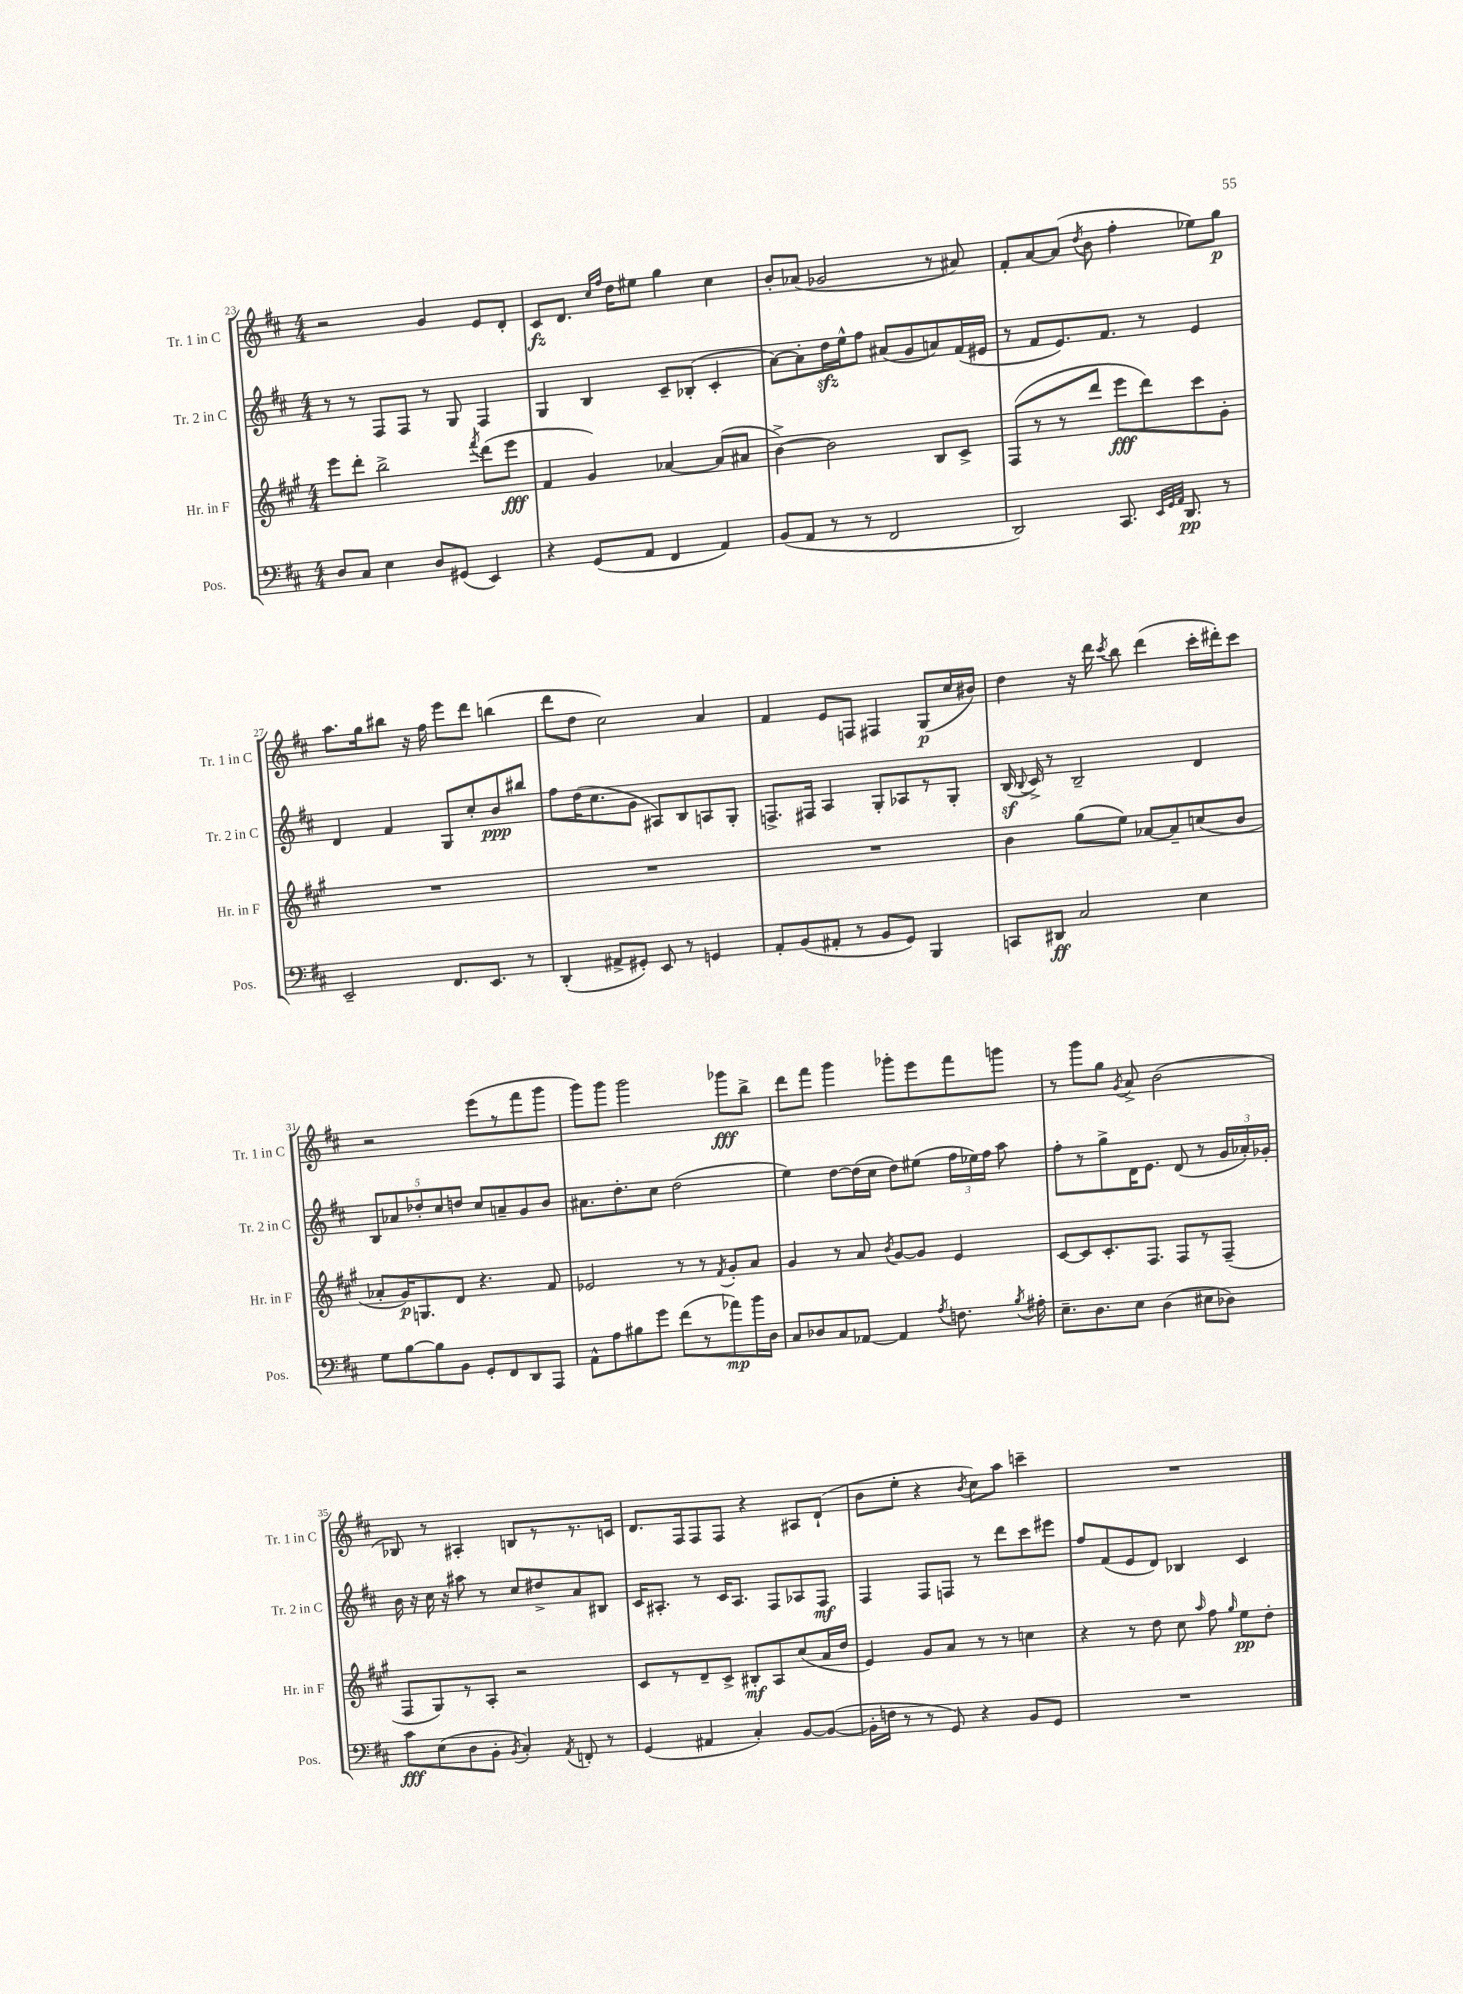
<<
\new StaffGroup <<
\new Staff = "s0" \with { instrumentName = "Tr. 1 in C" shortInstrumentName = "Tr. 1 in C" } {
    \clef treble \key d \major \numericTimeSignature \time 4/4
    \autoBeamOff r2 g'4 e'8[ d'8]-. |
    cis'8[\fz d'8.] \grace { cis''16[ fis''16] } d''16[ eis''8] g''4 cis''4 |
    b'8[-. aes'8]( ges'2 r8 ais'8) |
    fis'8[-. a'8~ a'8]( \acciaccatura { d''8 } b'8 fis''4-. ees''8[) g''8]\p |
    a''8.[ g''16 bis''8] r16 fis''16 e'''8[ d'''8] b''4( |
    d'''8[ d''8] cis''2) a'4 |
    fis'4 e'8[ f8] fis4 g8[\p( cis''16 bis'16]) |
    d''4 r16 d'''16 \acciaccatura { cis'''8 } b''8 d'''4( cis'''16[-. dis'''16-.) cis'''8] |
    r2 e'''8[( r8 fis'''8 g'''8] |
    g'''8[) g'''8] g'''2 ges'''8[\fff b''8]-> |
    d'''8[ fis'''8] g'''4 ges'''8[-. e'''8 fis'''8 g'''8] |
    r8 g'''8[ g''8] \acciaccatura { g'8 } a'8-> b'2( |
    bes8) r8 ais4-. b8[ r8 r8. c'16] |
    d'8.[ fis16 fis8 fis8] r4 ais8[ d'8]-!( |
    b'8[ e''8]-. r4 \acciaccatura { b'8 } cis''8[) a''8] c'''4-- |
    R1 \bar "|." |
}
\new Staff = "s1" \with { instrumentName = "Tr. 2 in C" shortInstrumentName = "Tr. 2 in C" } {
    \clef treble \key d \major \numericTimeSignature \time 4/4
    \autoBeamOff r8 r8 fis8[ fis8] r8 g8 fis4 |
    g4 b4 cis'8[-- bes8]-.( cis'4-. |
    a'8[~) a'8-. d''16\sfz e''16-^ fis''8] ais'8[( g'8 a'8) fis'16( eis'16] |
    r8 fis'8[ e'8.) fis'8.] r8 e'4 |
    d'4 fis'4 g8[ cis''8-. b'8\ppp bis''8] |
    fis''8[ d''16( cis''8. g'8] ais8[) b8 a8 g8]-. |
    f8.[-> fis16] a4 g8[-. aes8 r8 g8]-. |
    b16\sf( \appoggiatura { b8 } cis'16->) r8 b2-- d'4 |
    \tuplet 5/4 { b8[ aes'8 des''8-. cis''8 d''8] } cis''8[ a'8-- g'8 b'8] |
    ais'8.[ d''8.-. cis''8] d''2( |
    e''4) d''8[~ d''16( cis''16] d''8[) eis''8]( \tuplet 3/2 { fis''16[ ees''16) fis''16] } a''8 |
    fis''8[-. r8 g''8-> d'16 e'8.] d'8( r8 \tuplet 3/2 { g'16[ aes'16-.) ges'16]-. } |
    b'16 r16 cis''16 r16 ais''8 r8 cis''8[ dis''8-> a'8 bis8] |
    cis'16[ ais8.]-. r8 cis'16[ ais8.] fis8[ aes8 fis8]\mf |
    fis4 fis8[ f8] r8 d'''8[ cis'''8 eis'''8] |
    fis''8[ fis'8( e'8 d'8]) bes4 cis'4 \bar "|." |
}
\new Staff = "s2" \with { instrumentName = "Hr. in F" shortInstrumentName = "Hr. in F" } {
    \clef treble \key a \major \numericTimeSignature \time 4/4
    \autoBeamOff e'''8[ d'''8]-. b''2-> \acciaccatura { fis'''8 } d'''8[( e'''8]\fff |
    fis'4 gis'4) aes'4~ aes'8[( ais'8] |
    b'4~->) b'2 b8[ cis'8]-> |
    fis8[( r8 r8 d'''8] e'''8[\fff d'''8) cis'''8 gis'8]-. |
    R1 |
    R1 |
    R1 |
    b'4 gis''8[( e''8]) aes'8[~ aes'8-- c''8( b'8] |
    aes'8[-. gis'16\p) g8. d'8] r4. fis'8 |
    ees'2 r8 r8 \acciaccatura { fis'8 } gis'8[-. a'8] |
    gis'4 r8 a'8 \acciaccatura { b'8 } gis'8[~ gis'8] e'4 |
    cis'8[~ cis'8 cis'8.-. fis8.] fis8[ r8 fis8]--( |
    fis8[ gis8) r8 a8]-. r2 |
    cis'8[ r8 d'8-- cis'8]-> bis8[-.\mf a8 cis''8( a'16 d''16] |
    e'4) gis'8[ a'8] r8 r8 c''4 |
    r4 r8 d''8 cis''8 \grace { a''16 } fis''8 \grace { gis''16 } e''8[\pp d''8]-. \bar "|." |
}
\new Staff = "s3" \with { instrumentName = "Pos." shortInstrumentName = "Pos." } {
    \clef bass \key d \major \numericTimeSignature \time 4/4
    \autoBeamOff d8[ cis8] e4 d8[ gis,8]( e,4) |
    r4 g,8[( a,8] fis,4 a,4) |
    b,8[( a,8] r8 r8 fis,2 |
    d,2) cis,8. \grace { e,32[ g,32 a,32] } d,8.\pp r8 |
    e,2-- fis,8.[ e,8.] r8 |
    d,4-.( ais,8[-> gis,8]-.) e,8 r8 g,4 |
    a,8[-. b,8( ais,8]-. r8 b,8[ g,8]) b,,4 |
    c,8[ dis,8]\ff cis2 e4 |
    g8[ b8~ b8 b,8] g,8[-. fis,8 d,8 a,,8] |
    a,8[-^ a8 bis8 g'8] fis'8[( r8 aes'8\mp) b'16 d16] |
    cis8[ des8 cis8 aes,8]~ aes,4 \acciaccatura { a8 } f8. \acciaccatura { b8 } ais16-. |
    e8.[-- d8. e8] d4( eis8[ des8]) |
    cis'8[\fff e8( d8 b,8]-. \acciaccatura { b,8 } cis4-.) \acciaccatura { a,8 } f,8-. r8 |
    g,4( ais,4 cis4-.) b,8[~ b,8]~( |
    b,16[-. f16] r8 r8 g,8) r4 b,8[ g,8] |
    R1 \bar "|." |
}
>>
>>
\layout { \context { \Score currentBarNumber = #23 } }
